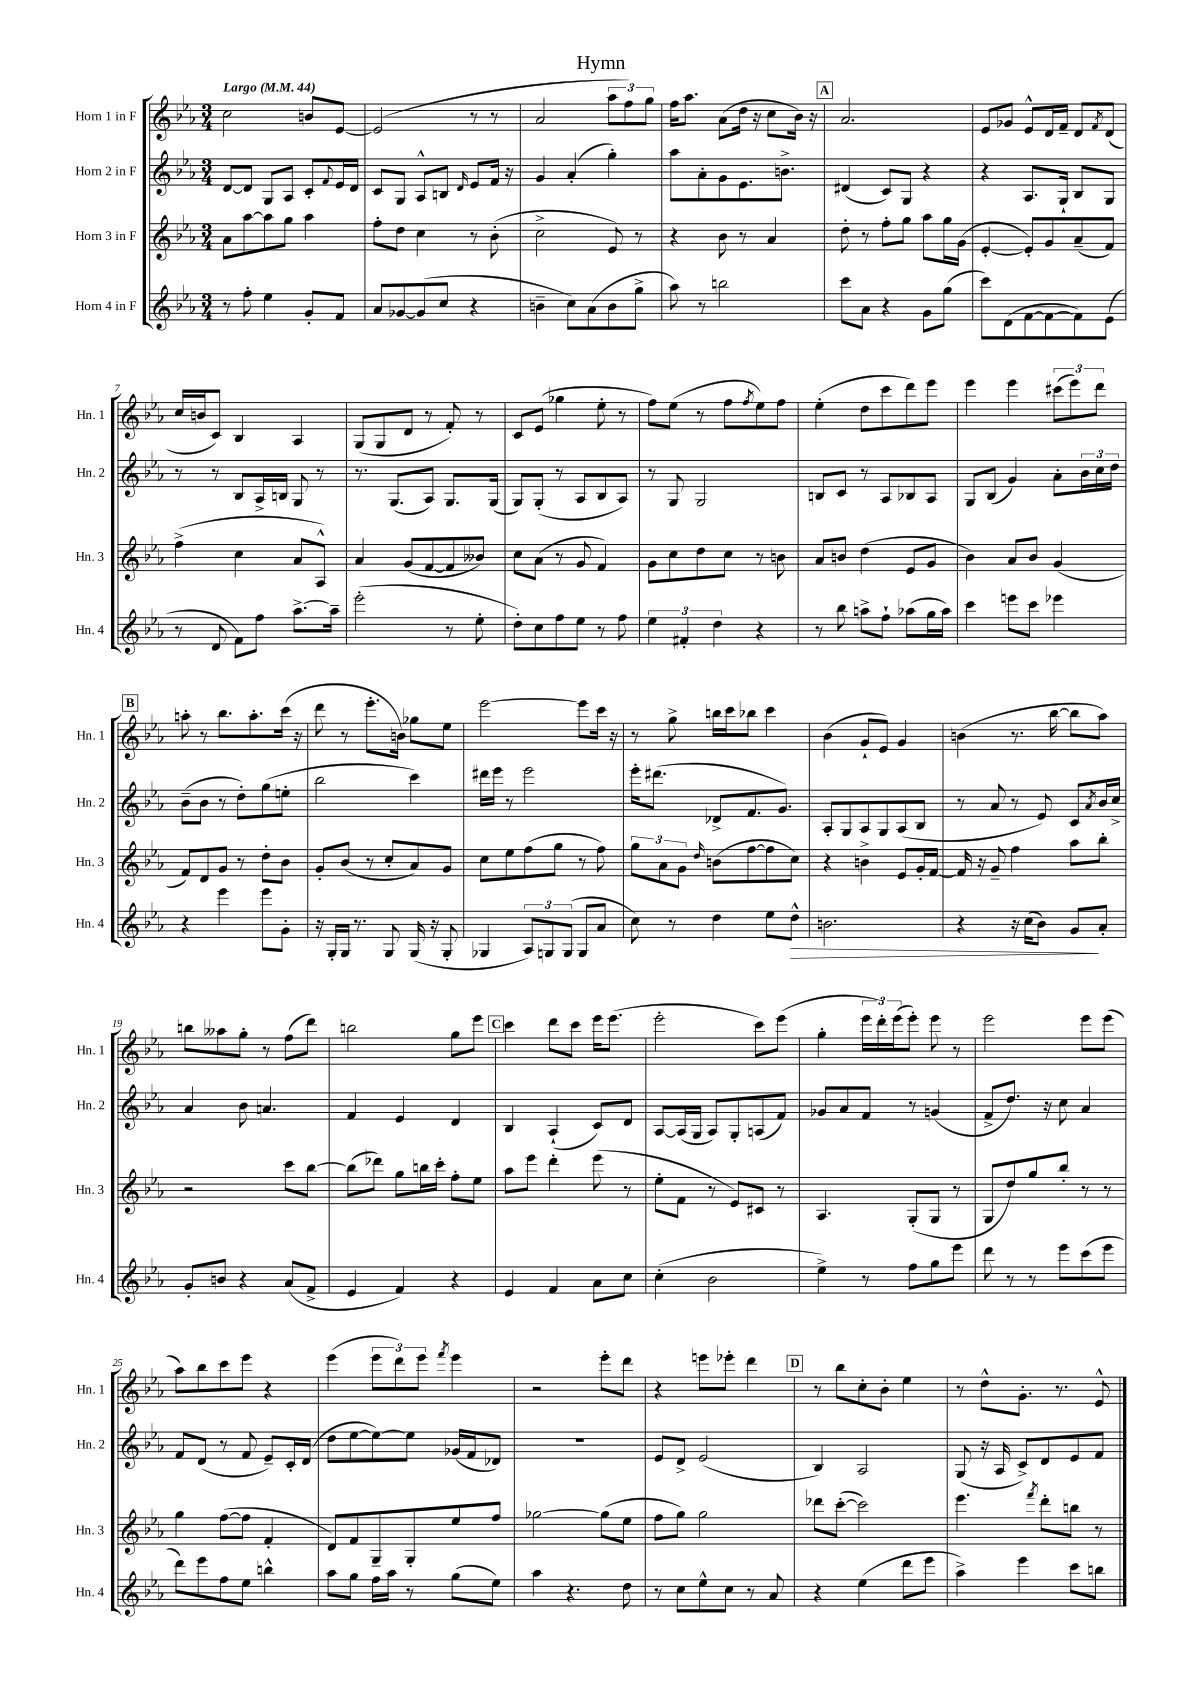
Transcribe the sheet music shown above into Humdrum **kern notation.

**kern	**kern	**kern	**kern
*staff4	*staff3	*staff2	*staff1
*clefG2	*clefG2	*clefG2	*clefG2
*k[b-e-a-]	*k[b-e-a-]	*k[b-e-a-]	*k[b-e-a-]
*M3/4	*M3/4	*M3/4	*M3/4
*MM44	*MM44	*MM44	*MM44
8r	8a-	[8d	2cc
8ff'	[8aa-	8d]	.
4ee-	8aa-]	8G	.
.	8gg	8A-	.
8g'	4aa-	8c'	8b
.	.	8qqf	.
8f	.	16e-	[8e-
.	.	16d	.
=	=	=	=
8a-	8ff'	8c	(2e-]
[8g-	8dd	8G	.
(8g-]	4cc	8A-^^	.
8cc	.	8B	.
.	.	16qqd	.
4r	8r	8e-	8r
.	(8b-'	16f	8r
.	.	16r	.
=	=	=	=
4b~	2cc^	4g	2a-
8cc)	.	(4a-'	.
(8a-	.	.	.
8b	8e-)	4gg')	12aa-
.	.	.	12ff)
8gg^	8r	.	.
.	.	.	12gg
=	=	=	=
8aa-)	4r	8aa-	16ff
.	.	.	8.aa-
8r	.	8a-'	.
2bb	8b-	8g	(8a-
.	8r	8.e-	16dd
.	.	.	16r
.	4a-	.	8cc
.	.	8.b^	.
.	.	.	16b-)
.	.	.	16r
=	=	=	=
8ccc	8dd'	(4d#	2.a-
8a-	8r	.	.
4r	8ff'	8c)	.
.	8gg	8G	.
8g	8aa-	4r	.
(8gg	16gg	.	.
.	(16g	.	.
=	=	=	=
8ccc)	[4e-'	4r	8e-
(8d	.	.	8g-
[8f	8e-'])	8.A-	8e-^^
8f_	8g	.	16d
.	.	16G`	16f~
8f])	(8a-~	8B-	8d
.	.	.	8qf
(8e-	8f)	8G	(8d
=	=	=	=
8r	(4ff^	8r	16cc
.	.	.	16b
8d	.	8r	8c)
8f)	4cc	8B-	4B-
8ff	.	16A-^	.
.	.	16B	.
[8.aa-^	8a-	8G	4A-
.	8A-^^)	8r	.
16aa-~]	.	.	.
=	=	=	=
(2eee-'	4a-	8.r	(8G
.	.	.	8G
.	.	(8.G	.
.	(8g	.	8d
.	[8f	8A-)	8r
8r	8f]	8.G	8f')
8ee-'	8b--)	.	8r
.	.	(16G	.
=	=	=	=
8dd')	8cc	8G)	8c
8cc	(8a-	(8G'	(8e-
8ff	8r	8r	4gg-
8ee-	8g	8A-	.
8r	4f)	8B-	8ee-'
8ff	.	8A-)	8r
=	=	=	=
6ee-	8g	8r	8ff)
.	8cc	8G	(8ee-
6f#'	.	.	.
.	8dd	2G	8r
6dd	.	.	.
.	8cc	.	8ff
.	.	.	8qff
4r	8r	.	8ee-)
.	8b	.	8ff
=	=	=	=
8r	8a-	8B	(4ee-'
8bb-	8b	8c	.
8aa^	(4dd	8r	8dd
8ff`	.	8A-	8ccc
(8aa-	8e-	8B-	8ddd)
16gg	8g	8A-	8eee-
16aa-)	.	.	.
=	=	=	=
4ccc	4b-)	8G	4eee-
.	.	(8B-	.
8eee	8a-	4g)	4eee-
8ccc	8b-	.	.
4eee-	(4g	8a-'	(12ccc#
.	.	.	12eee-)
.	.	24b-	.
.	.	24cc	12ddd
.	.	24dd	.
=	=	=	=
4r	8f)	(8b-~	8aa'
.	8d	8b-	8r
4eee-	8g	8r	8.bb-
.	8r	8dd')	.
.	.	.	8.aa'
8eee-	8dd'	(8gg	.
8g'	8b-	8ee'	(16ccc
.	.	.	16r
=	=	=	=
16r	8g'	2bb-	8ddd
16G'	.	.	.
16G	(8b-	.	8r
8.r	.	.	.
.	8r	.	8.eee-'
8G	8cc'	.	.
.	.	.	16b)
(16G	8a-)	4ccc)	8gg-
16r	.	.	.
8G'	8g	.	8ee-
=	=	=	=
4G-	8cc	16ddd#	[2eee-
.	.	16eee-	.
.	8ee-	8r	.
12A-)	(8ff	2eee-	.
12G	.	.	.
.	8gg	.	.
(12G	.	.	.
8G	8r	.	8eee-]
8a-	8ff)	.	16ccc
.	.	.	16r
=	=	=	=
8cc)	12gg	16eee-'	8r
.	.	(8.ddd#	.
.	12a-	.	.
8r	.	.	8gg^
.	12g	.	.
.	16qqdd	.	.
4dd	(8b	8d-^	16bb
.	.	.	16ccc
.	[8ff	8.f	8bb-
8ee-	8ff]	.	4ccc
.	.	8.g)	.
8dd^^	8cc)	.	.
=	=	=	=
2.b	4r	8A-'	(4b-
.	.	8G	.
.	4b^	8A-	8g`
.	.	8G	8e-)
.	8e-	(8A-	4g
.	16g'	8B-	.
.	[16f	.	.
=	=	=	=
4r	16f]	8r	(4b
.	16r	.	.
.	8g~	8a-	.
16r	4ff	8r	8.r
(16cc	.	.	.
8b-)	.	8e-)	.
.	.	.	[16bb-
8g	8aa-	8c	8bb-]
.	.	8qa-	.
8a-'	8bb-'	16b-	8aa-)
.	.	16cc^	.
=	=	=	=
8g'	2r	4a-	8bb
8b	.	.	8aa--
4r	.	8b-	8gg'
.	.	4.a	8r
(8a-	8ccc	.	(8ff
8f^	[8bb-	.	8ddd)
=	=	=	=
4e-	(8bb-]	4f	2bb
.	8ddd-)	.	.
4f)	8gg	4e-	.
.	16bb	.	.
.	16ccc'	.	.
4r	8ff'	4d	8gg
.	8ee-	.	8eee-
=	=	=	=
4e-	8aa-	4B-	4ccc
.	8eee-	.	.
4f	4ddd'	(4A-`	8ddd
.	.	.	8ccc
8a-	(8eee-	8c)	16eee-
.	.	.	(8.eee-
8cc	8r	8d	.
=	=	=	=
(4cc'	8ee-'	[8A-	2eee-'
.	8f	(16A-]	.
.	.	16G	.
2b-	8r	8A-)	.
.	8e-)	8G'	.
.	8c#	(8A	8ccc)
.	8r	8f)	(8eee-
=	=	=	=
4ee-^)	4.A-	8g-	4gg'
.	.	8a-	.
8r	.	8f	24eee-
.	.	.	24ddd')
.	.	.	(24eee-
8ff	(8G'	8r	8eee-')
8gg	8G	(4g	8eee-
8eee-	8r	.	8r
=	=	=	=
8ddd	8G	8f^	2eee-
8r	8dd)	8.dd)	.
8r	8gg	.	.
.	.	16r	.
8eee-	8bb-'	8cc	.
(8ccc	8r	4a-	8eee-
8eee-	8r	.	(8eee-
=	=	=	=
8ddd)	4gg	8f	8aa-)
8eee-	.	(8d	8bb-
8ff	([8ff	8r	8ccc
8ee-	8ff]	8f	8eee-
4bb^^	4f'	8e-~)	4r
.	.	16c'	.
.	.	(16d	.
=	=	=	=
8aa-	8d)	8dd	(4eee-
8gg	8f	[8ee-	.
16ff	8G~	8ee-_)	12eee-
16aa-	.	.	.
.	.	.	12ddd)
8r	8G'	8ee-]	.
.	.	.	12eee-
.	.	.	8qfff
(8gg	8ee-	(16g-	4eee-
.	.	16f	.
8ee-)	8ff	8d-)	.
=	=	=	=
4aa-	[2gg-	2.r	2r
4.r	.	.	.
.	(8gg-]	.	8eee-'
8dd	8ee-	.	8ddd
=	=	=	=
8r	8ff	8e-	4r
8cc	8gg)	8d^	.
8ee-^^	2gg	(2e-	8eee
8cc	.	.	8eee-'
8r	.	.	4ddd
8a-	.	.	.
=	=	=	=
4r	8ddd-	4B-)	8r
.	([8ccc'	.	8bb-
(4ee-	2ccc])	2A-	8cc'
.	.	.	8b-'
8ddd	.	.	4ee-
8eee-	.	.	.
=	=	=	=
4aa-^)	4.eee-	(8G	8r
.	.	16r	8dd^^
.	.	16A-	.
4eee-	.	8c^)	8.g'
.	8qfff	.	.
.	8ddd'	8d	.
.	.	.	8.r
8ccc	8bb	8e-	.
8bb	8r	8f	8e-^^
==	==	==	==
*-	*-	*-	*-
